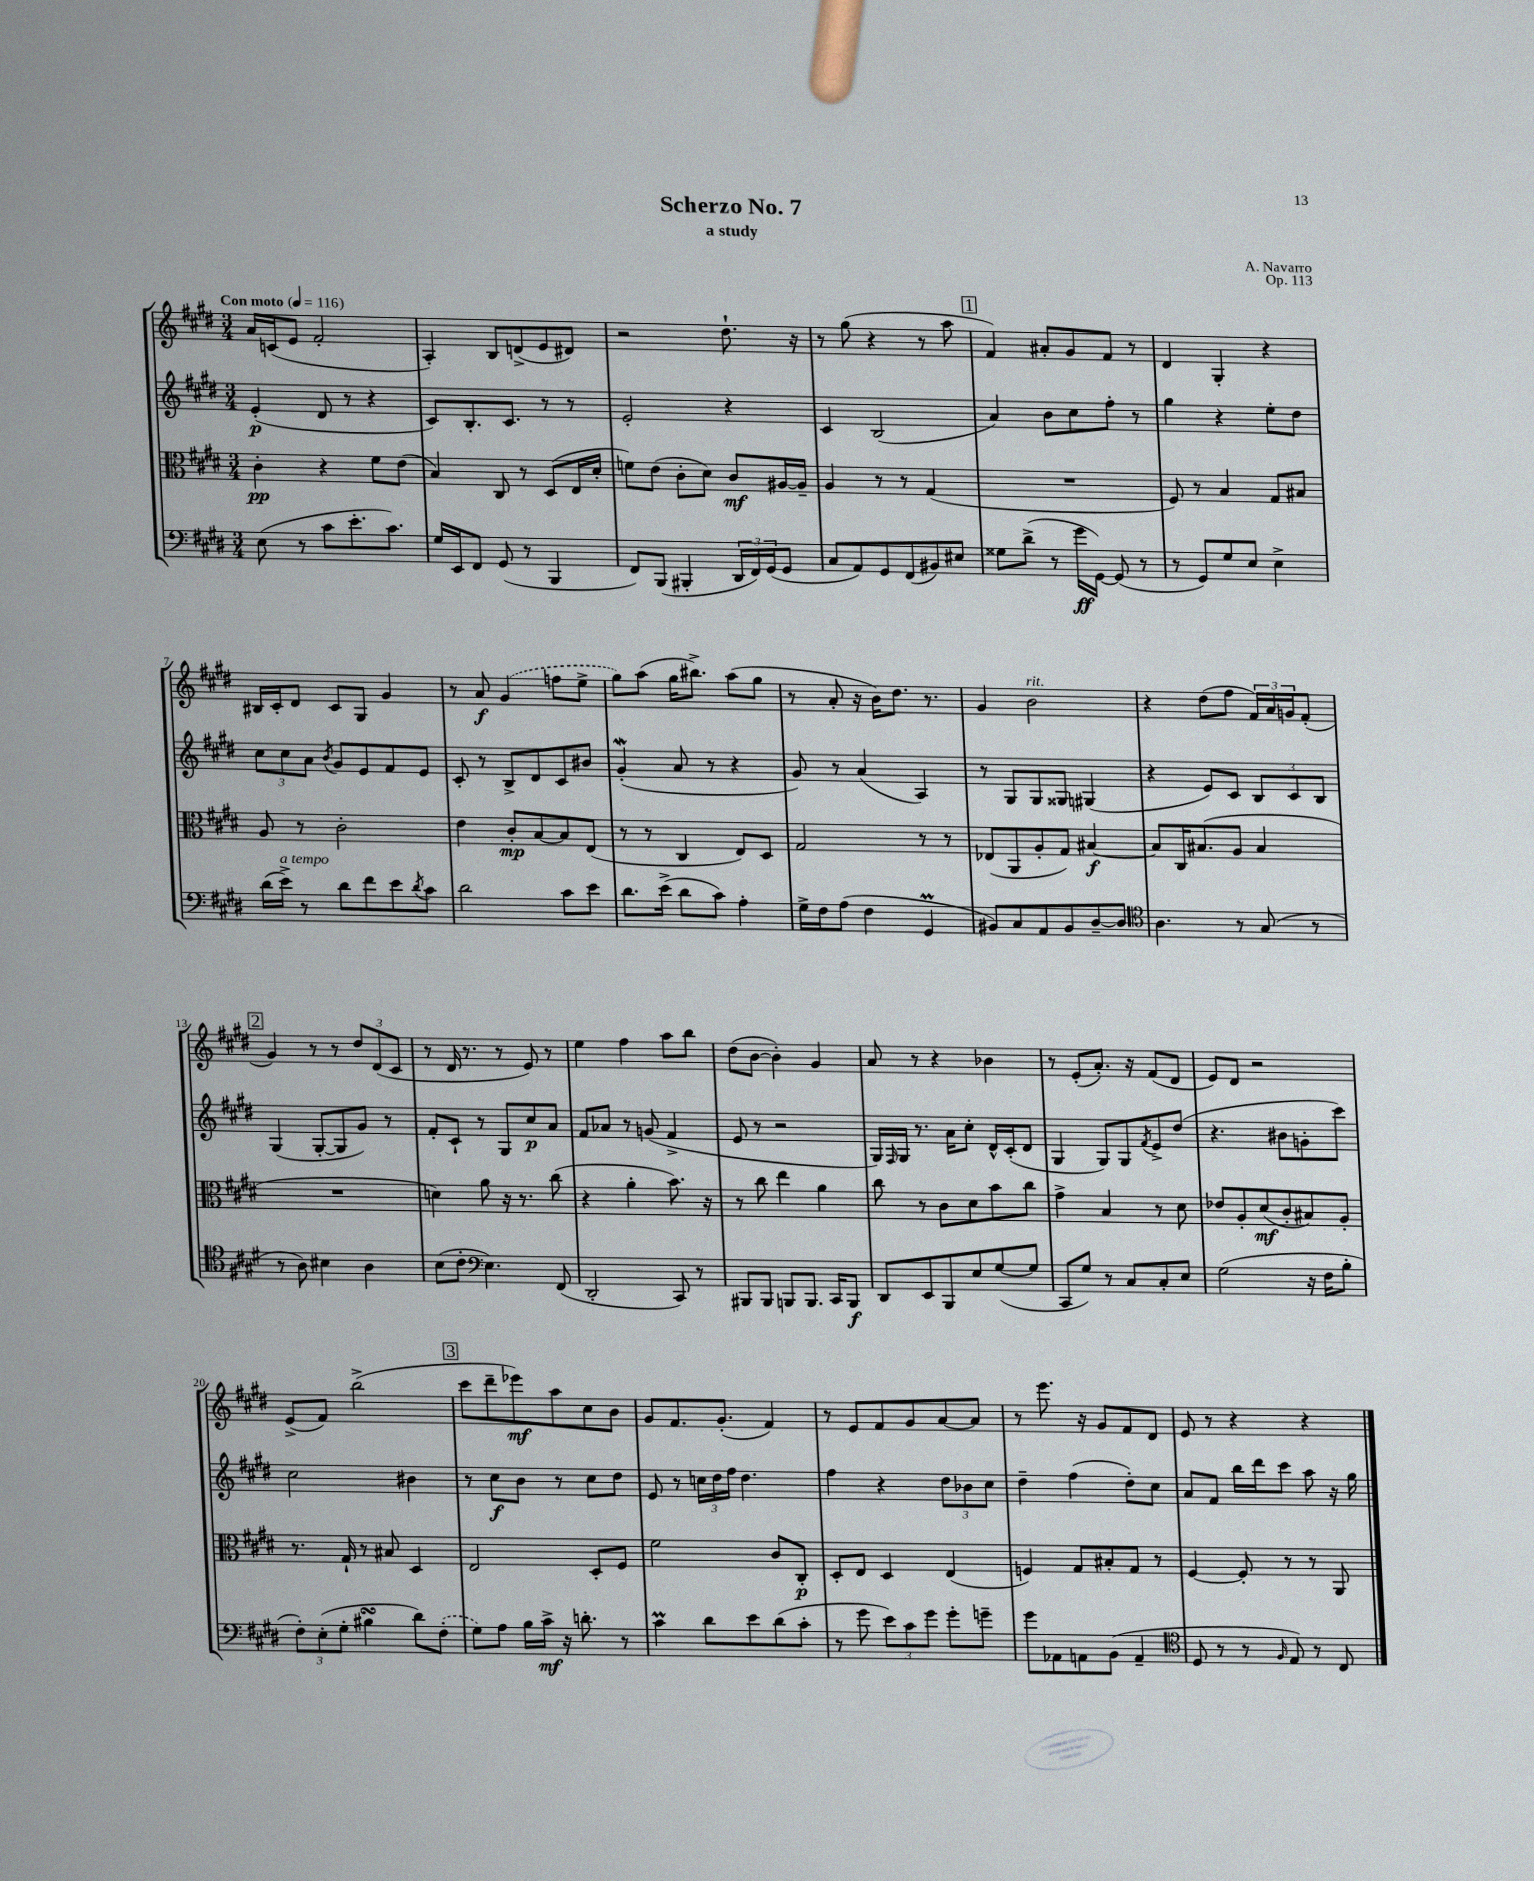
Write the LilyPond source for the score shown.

\header { title = "Scherzo No. 7" composer = "A. Navarro" subtitle = "a study" opus = "Op. 113" }
<<
\new StaffGroup <<
\new Staff = "s0" {
    \clef treble \key e \major \numericTimeSignature \time 3/4 \tempo "Con moto" 4 = 116
    a'16 c'16( e'8 fis'2-. |
    a4-.) b8 d'8->( e'8 dis'8) |
    r2 dis''8.-! r16 |
    r8 gis''8( r4 r8 a''8 |
    \mark \markup { \box "1" } fis'4) ais'8-. gis'8 fis'8 r8 |
    dis'4 gis4-. r4 |
    bis16 cis'16-. dis'8 cis'8 gis8 gis'4 |
    r8 a'8\f \once \slurDashed gis'4( f''8 e''8-> |
    gis''8) a''8( gis''16 bis''8.->) a''8( gis''8 |
    r8 a'8-. r16 b'16) dis''8. r8. |
    gis'4 b'2^\markup { \italic "rit." } |
    r4 dis''8( fis''8 \tuplet 3/2 { fis'16) a'16 g'16 } fis'8-.( |
    \mark \markup { \box "2" } gis'4) r8 r8 \tuplet 3/2 { dis''8 dis'8( cis'8 } |
    r8 dis'16 r8. r8 e'8) r8 |
    e''4 fis''4 a''8 b''8 |
    dis''8( b'8~ b'4-.) gis'4 |
    a'8 r8 r4 bes'4 |
    r8 e'8-.( a'8.-.) r16 fis'8( dis'8 |
    e'8) dis'8 r2 |
    e'8->( fis'8) b''2->( |
    \mark \markup { \box "3" } cis'''8 dis'''8-- ees'''8\mf) a''8 cis''8 b'8 |
    gis'8 fis'8. gis'8.-.( fis'4) |
    r8 e'8 fis'8 gis'8 a'8~ a'8 |
    r8 e'''8. r16 gis'8 fis'8 dis'8 |
    e'8 r8 r4 r4 \bar "|." |
}
\new Staff = "s1" {
    \clef treble \key e \major \numericTimeSignature \time 3/4
    e'4-.\p( dis'8 r8 r4 |
    cis'8) b8.-. cis'8. r8 r8 |
    e'2-. r4 |
    cis'4 b2( |
    \mark \markup { \box "1" } a'4) b'8 cis''8 fis''8-. r8 |
    gis''4 r4 e''8-. dis''8 |
    \tuplet 3/2 { cis''8 cis''8 a'8 } \acciaccatura { b'8 } gis'8 e'8 fis'8 e'8 |
    cis'8-. r8 b8-> dis'8 cis'8 bis'8 |
    gis'4-.\mordent( a'8 r8 r4 |
    gis'8) r8 a'4( a4) |
    r8 gis8 gis8 gisis8 gis4( |
    r4 e'8) cis'8 \tuplet 3/2 { b8 cis'8 b8 } |
    \mark \markup { \box "2" } gis4( gis8~-. gis8 gis'8) r8 |
    fis'8-. cis'8-! r8 gis8 cis''8\p a'8 |
    fis'8 aes'8 r8 g'8( fis'4-> |
    e'8 r8 r2 |
    gis16) \grace { fis16 } gis16 r8. a'16 cis''8-. dis'16-^ cis'16-.( dis'8 |
    gis4 gis8) gis8 \acciaccatura { fis'8 } e'8-> dis''8( |
    r4. bis'8 g'8-. cis'''8) |
    cis''2 bis'4 |
    \mark \markup { \box "3" } r8 cis''8\f b'8 r8 cis''8 dis''8 |
    e'8 r8 \tuplet 3/2 { c''16 dis''16 fis''16 } dis''4. |
    fis''4 r4 \tuplet 3/2 { dis''8 bes'8 cis''8 } |
    dis''4-- fis''4( dis''8-.) cis''8 |
    a'8 fis'8 b''16 dis'''16 cis'''8 a''8 r16 gis''16 \bar "|." |
}
\new Staff = "s2" {
    \clef alto \key e \major \numericTimeSignature \time 3/4
    cis'4-.\pp r4 fis'8 e'8( |
    b4) cis8 r8 dis8( e16 dis'16-. |
    f'8) e'8( cis'8-. dis'8) cis'8\mf ais16~ ais16-- |
    a4 r8 r8 gis4( |
    \mark \markup { \box "1" } R2. |
    fis8) r8 b4 gis8 bis8 |
    a8 r8 cis'2-. |
    e'4 cis'8-.\mp b8~ b8 e8( |
    r8 r8 cis4 e8) dis8 |
    gis2 r8 r8 |
    ees8( a,8 a8-. gis8) bis4~\f |
    bis8 cis16 bis8.( a8 bis4 |
    \mark \markup { \box "2" } R2. |
    d'4) a'8 r16 r8. cis''8( |
    r4 a'4-. b'8.) r16 |
    r8 cis''8 e''4 a'4 |
    cis''8 r8 cis'8 dis'8 b'8 cis''8 |
    gis'4-> b4 r8 dis'8 |
    ees'8 a8-. dis'8\mf( cis'8-. bis8) a8-. |
    r8. gis16-! r8 bis8 dis4 |
    \mark \markup { \box "3" } e2 dis8-. fis8 |
    fis'2 cis'8 cis8-.\p |
    dis8-. e8 dis4 e4( |
    f4) gis8 bis8-. gis8 r8 |
    fis4~ fis8-. r8 r8 a,8 \bar "|." |
}
\new Staff = "s3" {
    \clef bass \key e \major \numericTimeSignature \time 3/4
    e8( r8 cis'8 e'8.-. cis'8.) |
    gis16 e,16 fis,8 gis,8( r8 b,,4 |
    fis,8) b,,8( bis,,4-. \tuplet 3/2 { dis,16 fis,16) gis,16( } gis,8 |
    cis8 a,8) gis,8 fis,8( bis,8) eis8 |
    \mark \markup { \box "1" } gisis8 dis'8->( r8 gis'16\ff gis,16~) gis,8( r8 |
    r8 gis,8) gis8 e8 e4-> |
    dis'16( e'16->^\markup { \italic "a tempo" }) r8 dis'8 fis'8 e'8 \acciaccatura { dis'8 } cis'8 |
    dis'2 cis'8 e'8 |
    dis'8. e'16->( dis'8 cis'8) a4-. |
    gis16-> fis16 a8( fis4 gis,4\prall |
    bis,8) cis8 a,8 bis,8 dis8~-- dis8 |
    \clef tenor a4. r8 gis8( r8 |
    \mark \markup { \box "2" } r8 a8) bis4 a4 |
    b8( cis'8-. \clef bass e4.) fis,8( |
    dis,2-. cis,8) r8 |
    bis,,8 bis,,8 b,,8 b,,8. cis,16 b,,8\f |
    dis,8 e,8 b,,8 e8 gis8~( gis8 |
    cis,8 gis8) r8 cis8 cis8-. e8 |
    gis2( r16 fis16 b8-. |
    \tuplet 3/2 { fis8-.) e8-.( gis8-. } bis4\turn dis'8) \once \slurDashed fis8-.( |
    \mark \markup { \box "3" } gis8) a8 b16 cis'16->\mf r16 d'8.-. r8 |
    cis'4\prall dis'8 e'8 dis'8( cis'8-. |
    r8 gis'8 \tuplet 3/2 { e'8) cis'8 gis'8 } gis'8-. g'8-- |
    gis'8 aes,8 a,8 b,8( a,4-- |
    \clef tenor dis8 r8 r8 \grace { fis16 } e8) r8 cis8 \bar "|." |
}
>>
>>
